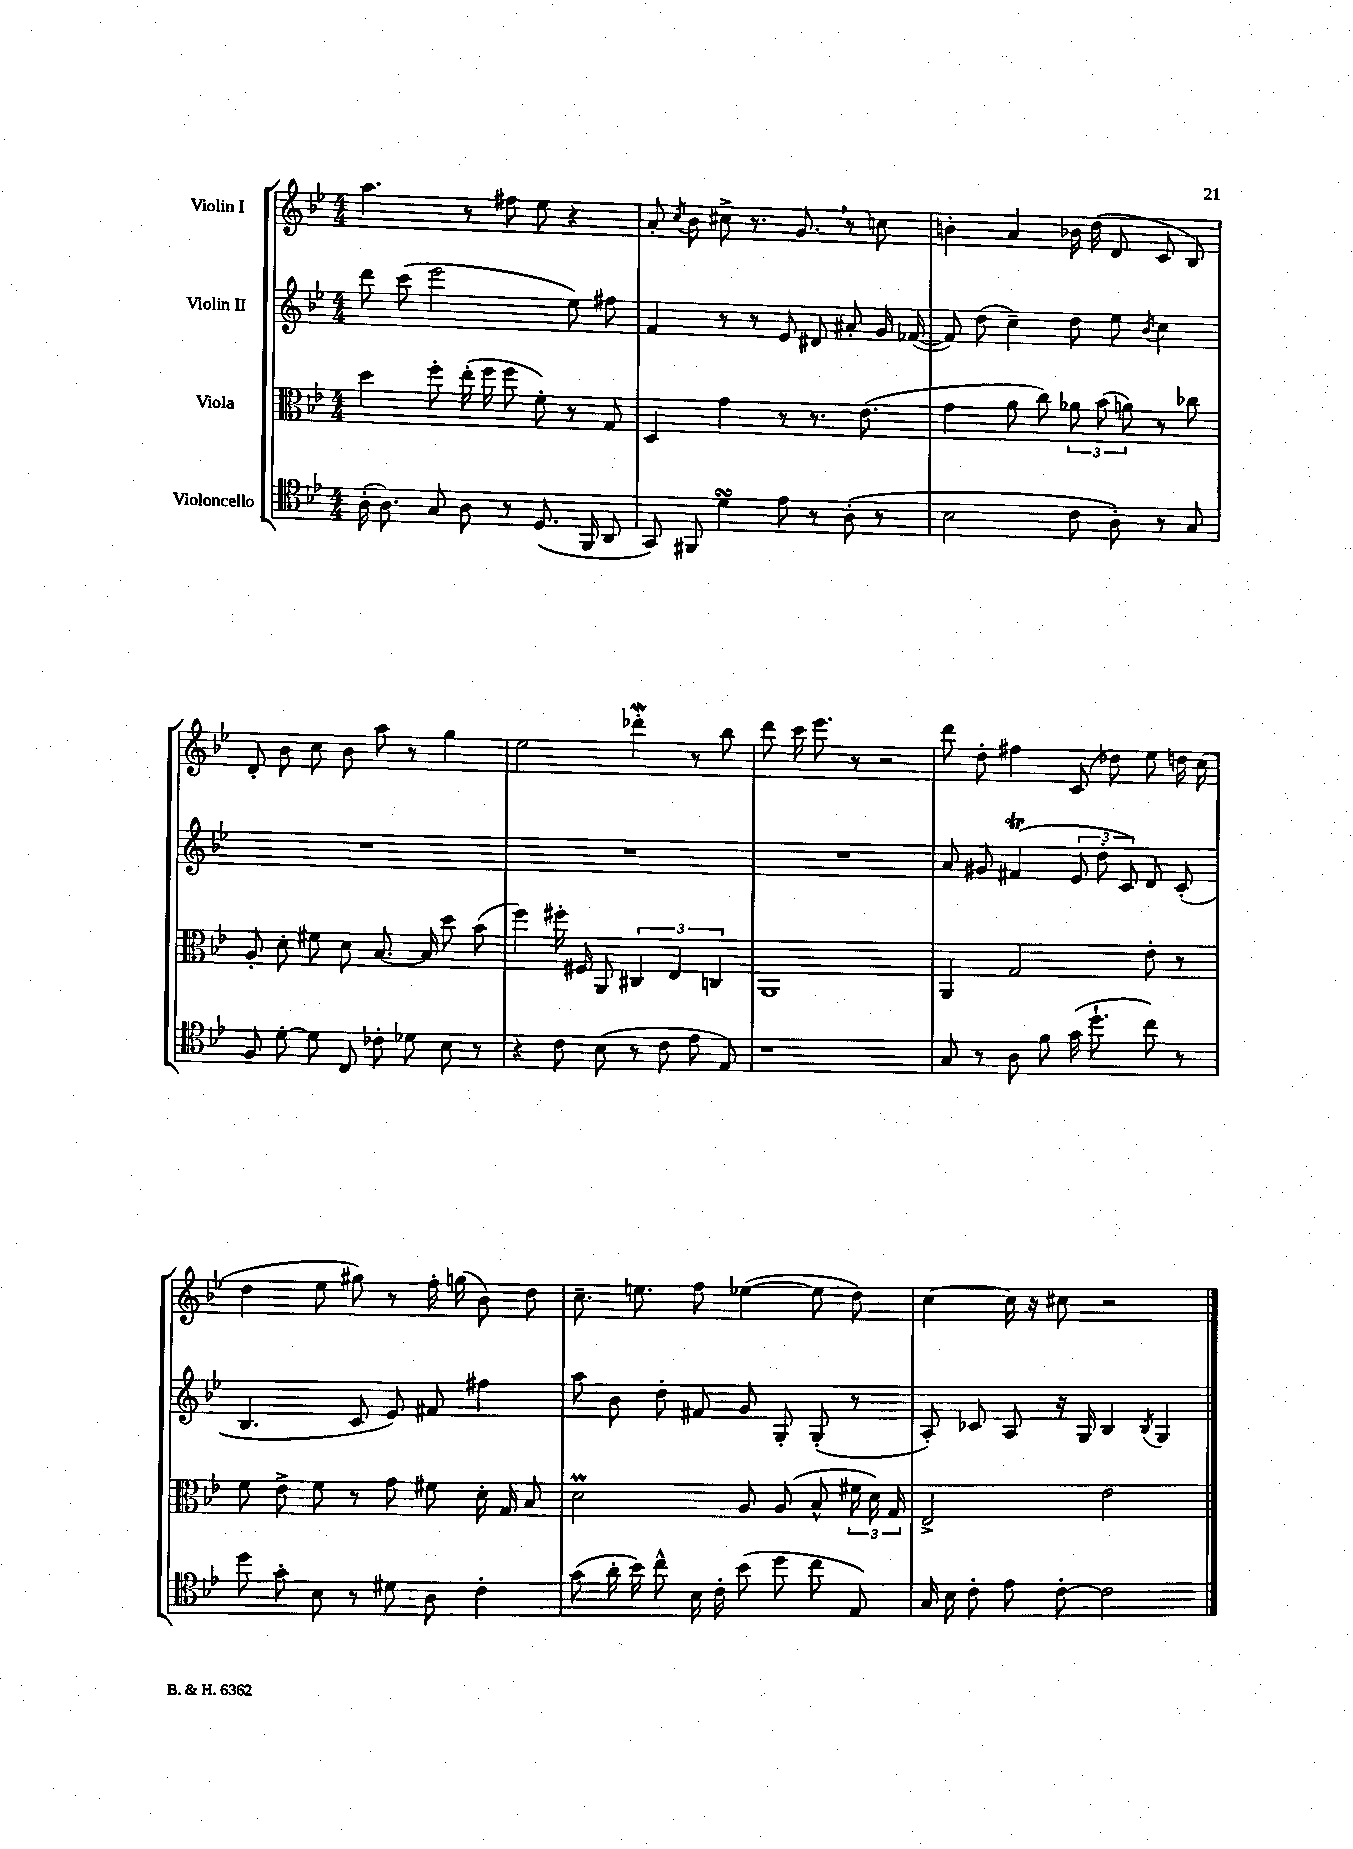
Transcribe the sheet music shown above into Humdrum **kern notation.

**kern	**kern	**kern	**kern
*staff4	*staff3	*staff2	*staff1
*clefC4	*clefC3	*clefG2	*clefG2
*k[b-e-]	*k[b-e-]	*k[b-e-]	*k[b-e-]
*M4/4	*M4/4	*M4/4	*M4/4
(16A'	4dd	8ddd	4.aa
8.A)	.	.	.
.	.	(8ccc	.
8G	8ff'	2eee-	.
8A	(16ee-'	.	8r
.	16ff	.	.
8r	8ff	.	8ff#
(8.D	8f')	.	8ee-
.	8r	8ee-)	4r
16FF	.	.	.
8AA	8G	8ff#	.
=	=	=	=
8GG)	4D	4f	8a'
.	.	.	8qcc
8FF#	.	.	8b-
4d	4g	8r	8cc#^
.	.	8r	8.r
8e-	8r	8e-	.
.	.	.	8.g
8r	8.r	8d#	.
(8A'	.	8a#'	8r
.	(8.e-	.	.
8r	.	16g	8cc
.	.	([16f-	.
=	=	=	=
2B-	4g	8f-])	4b'
.	.	(8dd	.
.	8a	4cc~)	4a
.	8cc)	.	.
8c	12a-	8dd	16b-
.	.	.	(16dd
.	(12b-	.	.
8A')	.	8ee-	8d
.	12a)	.	.
.	.	8qb-	.
8r	8r	4cc	8c
8G	8cc-	.	8B-)
=	=	=	=
8F	8A'	1r	8d'
[8d'	8d'	.	8b-
8d]	8f#	.	8cc
8C	8d	.	8b-
8c-'	[8.B-	.	8aa
8d-	.	.	8r
.	16B-]	.	.
8B-	8dd	.	4gg
8r	(8b-	.	.
=	=	=	=
4r	4ff)	1r	2ee-
8c	16ff#'	.	.
.	16F#	.	.
(8B-	8AA	.	.
8r	6C#	.	4ddd-'
8c	.	.	.
.	6E-	.	.
8e-	.	.	8r
.	6C	.	.
8E-)	.	.	8bb-
=	=	=	=
1r	1AA	1r	8ddd
.	.	.	16ccc
.	.	.	8.eee-
.	.	.	8r
.	.	.	2r
=	=	=	=
8G	4AA	8a	8ddd
8r	.	8g#	8dd'
8A	2G	(4f#	4ff#
8f	.	.	.
(16g	.	12e-	(8c
8.dd`	.	.	.
.	.	12dd'	.
.	.	.	8dd-)
.	.	12c)	.
8cc)	8e-'	8d	8ee-
8r	8r	(8c'	16dd
.	.	.	(16cc
=	=	=	=
8dd	8f	4.B-	4dd
8g'	8e-^	.	.
8B-	8f	.	8ee-
8r	8r	8c	8gg#)
8d#	8g	8e-)	8r
8A	8f#	8f#	16ff'
.	.	.	(16gg
4c'	16d'	4ff#	8b-)
.	16G	.	.
.	8B-	.	8dd
=	=	=	=
(8g	2d	8aa	8.cc~
16a'	.	8b-	.
16b-)	.	.	8.ee
8cc^^	.	8dd'	.
16B-	.	8f#	8ff
16c'	.	.	.
(8b-	8A	8g	([4ee-
8dd	(8A	8G'	.
8cc	8B-^^	(8G'	8ee-]
8E-)	24f#	8r	8dd)
.	24d)	.	.
.	24G	.	.
=	=	=	=
16G	2E-^	8A')	[4cc
16B-	.	.	.
8c'	.	8c-	.
8e-	.	8A	16cc]
.	.	.	16r
[8c'	.	16r	8cc#
.	.	16G	.
2c]	2e-	4B-	2r
.	.	8qB-	.
.	.	4G	.
==	==	==	==
*-	*-	*-	*-
